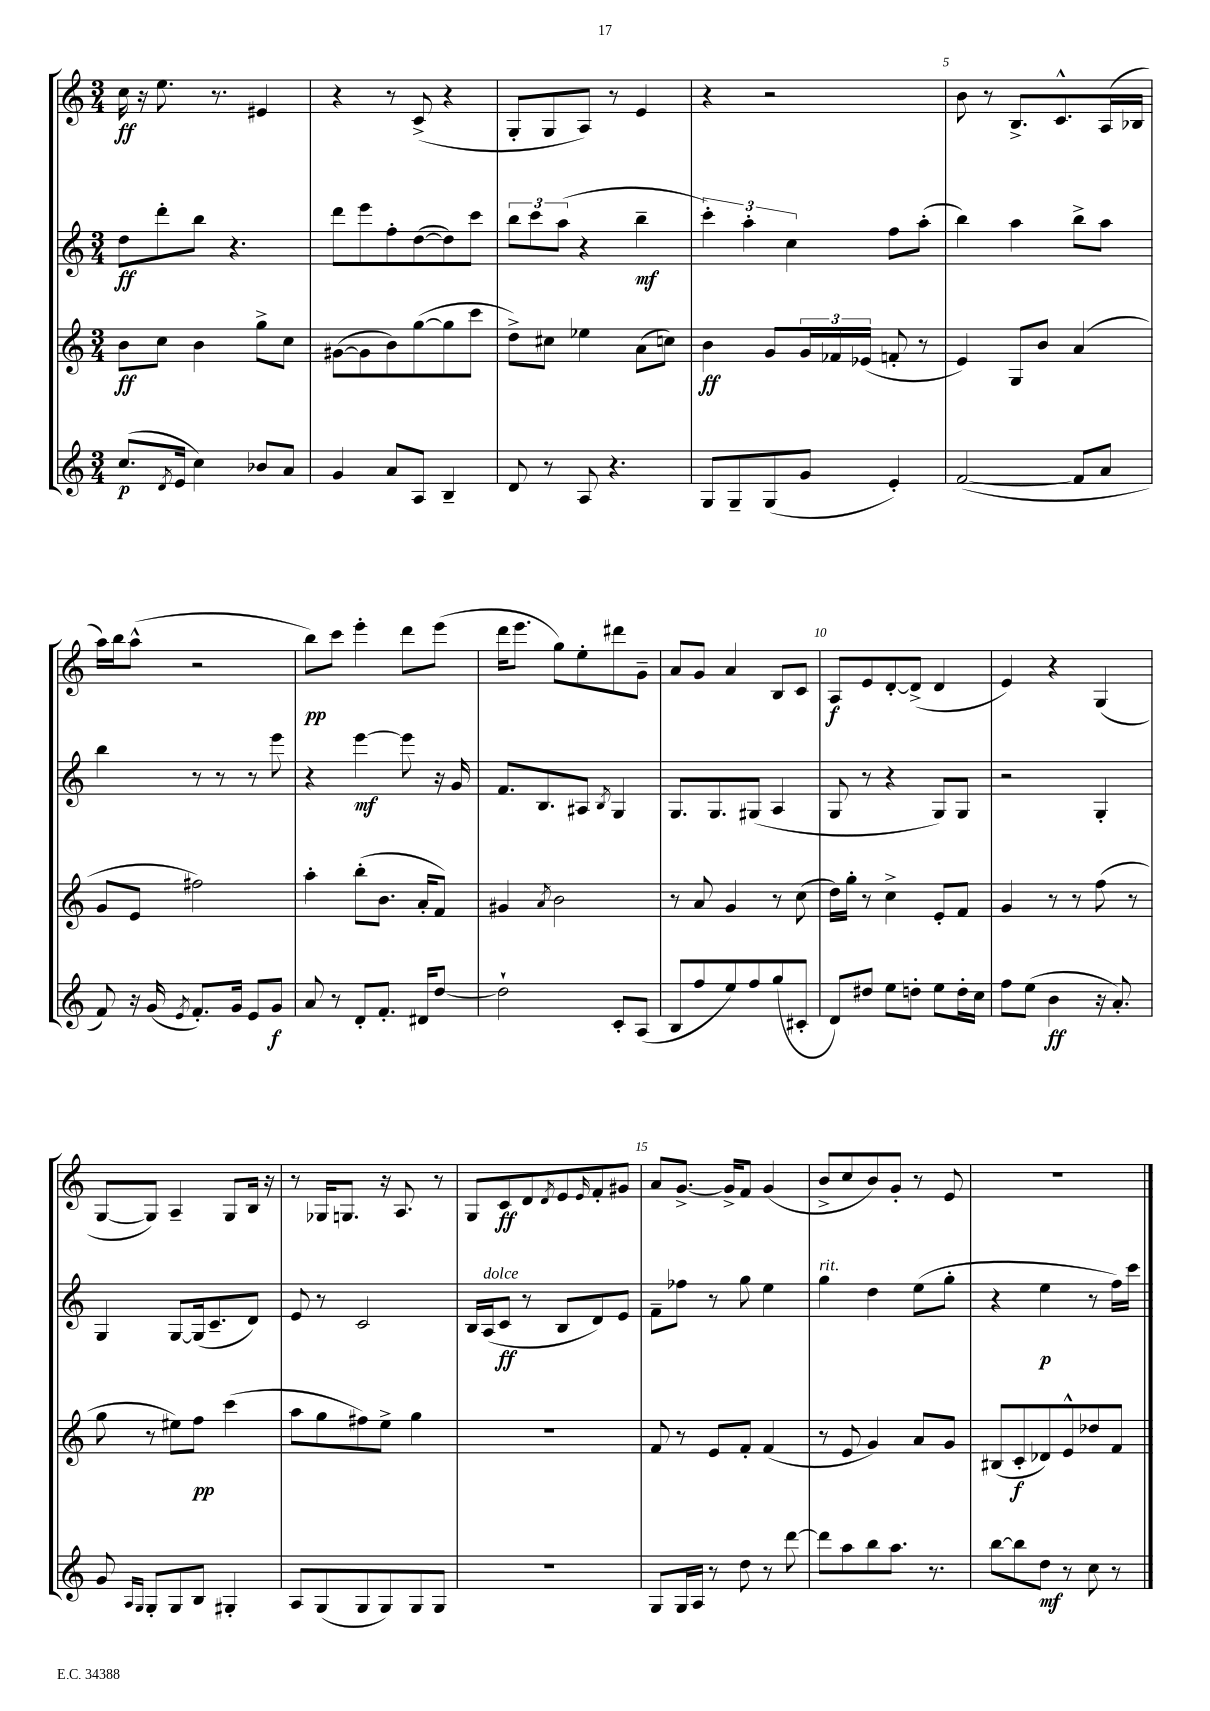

**kern	**kern	**kern	**kern
*staff4	*staff3	*staff2	*staff1
*clefG2	*clefG2	*clefG2	*clefG2
*k[]	*k[]	*k[]	*k[]
*M3/4	*M3/4	*M3/4	*M3/4
(8.cc	8b	8dd	16cc
.	.	.	16r
.	8cc	8ddd'	8.ee
8qd	.	.	.
16e	.	.	.
4cc)	4b	8bb	.
.	.	.	8.r
.	.	4.r	.
8b-	8gg^	.	4e#
8a	8cc	.	.
=	=	=	=
4g	([8g#	8ddd	4r
.	8g#]	8eee	.
8a	8b)	8ff'	8r
8A	([8gg	([8dd	(8c^
4B~	8gg]	8dd])	4r
.	8ccc	8ccc	.
=	=	=	=
8d	8dd^)	12bb	8G'
.	.	12ccc	.
8r	8cc#	.	8G
.	.	(12aa	.
8A	4ee-	4r	8A)
4.r	.	.	8r
.	(8a	4bb~	4e
.	8cc)	.	.
=	=	=	=
8G	4b	6ccc')	4r
8G~	.	.	.
.	.	6aa'	.
(8G	8g	.	2r
.	.	6cc	.
8g	24g	.	.
.	24f-	.	.
.	(24e-	.	.
4e')	8f'	8ff	.
.	8r	(8aa'	.
=	=	=	=
([2f	4e)	4bb)	8b
.	.	.	8r
.	8G	4aa	8.B^
.	8b	.	.
.	.	.	8.c^^
8f]	(4a	8bb^	.
8a	.	8aa	(16A
.	.	.	16B-
=	=	=	=
8f)	8g	4bb	16aa)
.	.	.	16bb
16r	8e	.	(8aa^^
(16g	.	.	.
8qe	.	.	.
8.f')	2ff#)	8r	2r
.	.	8r	.
16g	.	.	.
8e	.	8r	.
8g	.	8eee	.
=	=	=	=
8a	4aa'	4r	8bb)
8r	.	.	8ccc
8d'	(8bb'	[4eee	4eee'
8.f'	8.b	.	.
.	.	8eee]	8ddd
16d#	16a'	.	.
[8dd	8f)	16r	(8eee
.	.	16g	.
=	=	=	=
2dd`]	4g#	8.f	16ddd
.	.	.	8.eee
.	.	8.B	.
.	8qa	.	.
.	2b	.	8gg)
.	.	8A#	8ee'
.	.	8qB	.
8c'	.	4G	8ddd#
(8A	.	.	8g~
=	=	=	=
8B	8r	8.G	8a
8ff	8a	.	8g
.	.	8.G	.
8ee)	4g	.	4a
8ff	.	(8G#	.
(8gg	8r	4A	8B
8c#'	(8cc	.	8c
=	=	=	=
8d)	16dd)	8G	8A
.	16gg'	.	.
8dd#	8r	8r	8e
8ee	4cc^	4r	[8d'
8dd'	.	.	(8d^]
8ee	8e'	8G)	4d
16dd'	8f	8G	.
16cc	.	.	.
=	=	=	=
8ff	4g	2r	4e)
(8ee	.	.	.
4b	8r	.	4r
.	8r	.	.
16r	(8ff	4G'	(4G
8.a')	.	.	.
.	8r	.	.
=	=	=	=
8g	8gg	4G	[8G
16qqA	.	.	.
16qqG	.	.	.
8G'	8r	.	8G])
8G	8ee#)	[8G	4A~
8B	8ff	(16G]	.
.	.	8.c~	.
4G#'	(4ccc	.	8G
.	.	8d)	16B
.	.	.	16r
=	=	=	=
8A	8aa	8e	8r
(8G	8gg	8r	16G-
.	.	.	8.G
8G	8ff#)	2c	.
8G)	8ee^	.	16r
.	.	.	8.A
8G	4gg	.	.
8G	.	.	8r
=	=	=	=
2.r	2.r	16B	8G
.	.	(16A	.
.	.	8c	8c
.	.	8r	8d
.	.	.	8qd
.	.	8B	8e
.	.	.	16qqe
.	.	8d)	8f'
.	.	8e	8g#
=	=	=	=
8G	8f	8f~	8a
16G	8r	8ff-	[8.g^
16A	.	.	.
8r	8e	8r	.
.	.	.	16g^]
8dd	8f'	8gg	8f
8r	(4f	4ee	(4g
[8ddd	.	.	.
=	=	=	=
8ddd]	8r	4gg	8b^
8aa	8e	.	8cc
8bb	4g)	4dd	8b)
8.aa	.	.	8g'
.	8a	(8ee	8r
8.r	.	.	.
.	8g	8gg'	8e
=	=	=	=
[8bb	(8B#	4r	2.r
8bb]	8c'	.	.
8dd	8d-)	4ee	.
8r	8e^^	.	.
8cc	8dd-	8r	.
8r	8f	16ff)	.
.	.	16ccc	.
==	==	==	==
*-	*-	*-	*-
